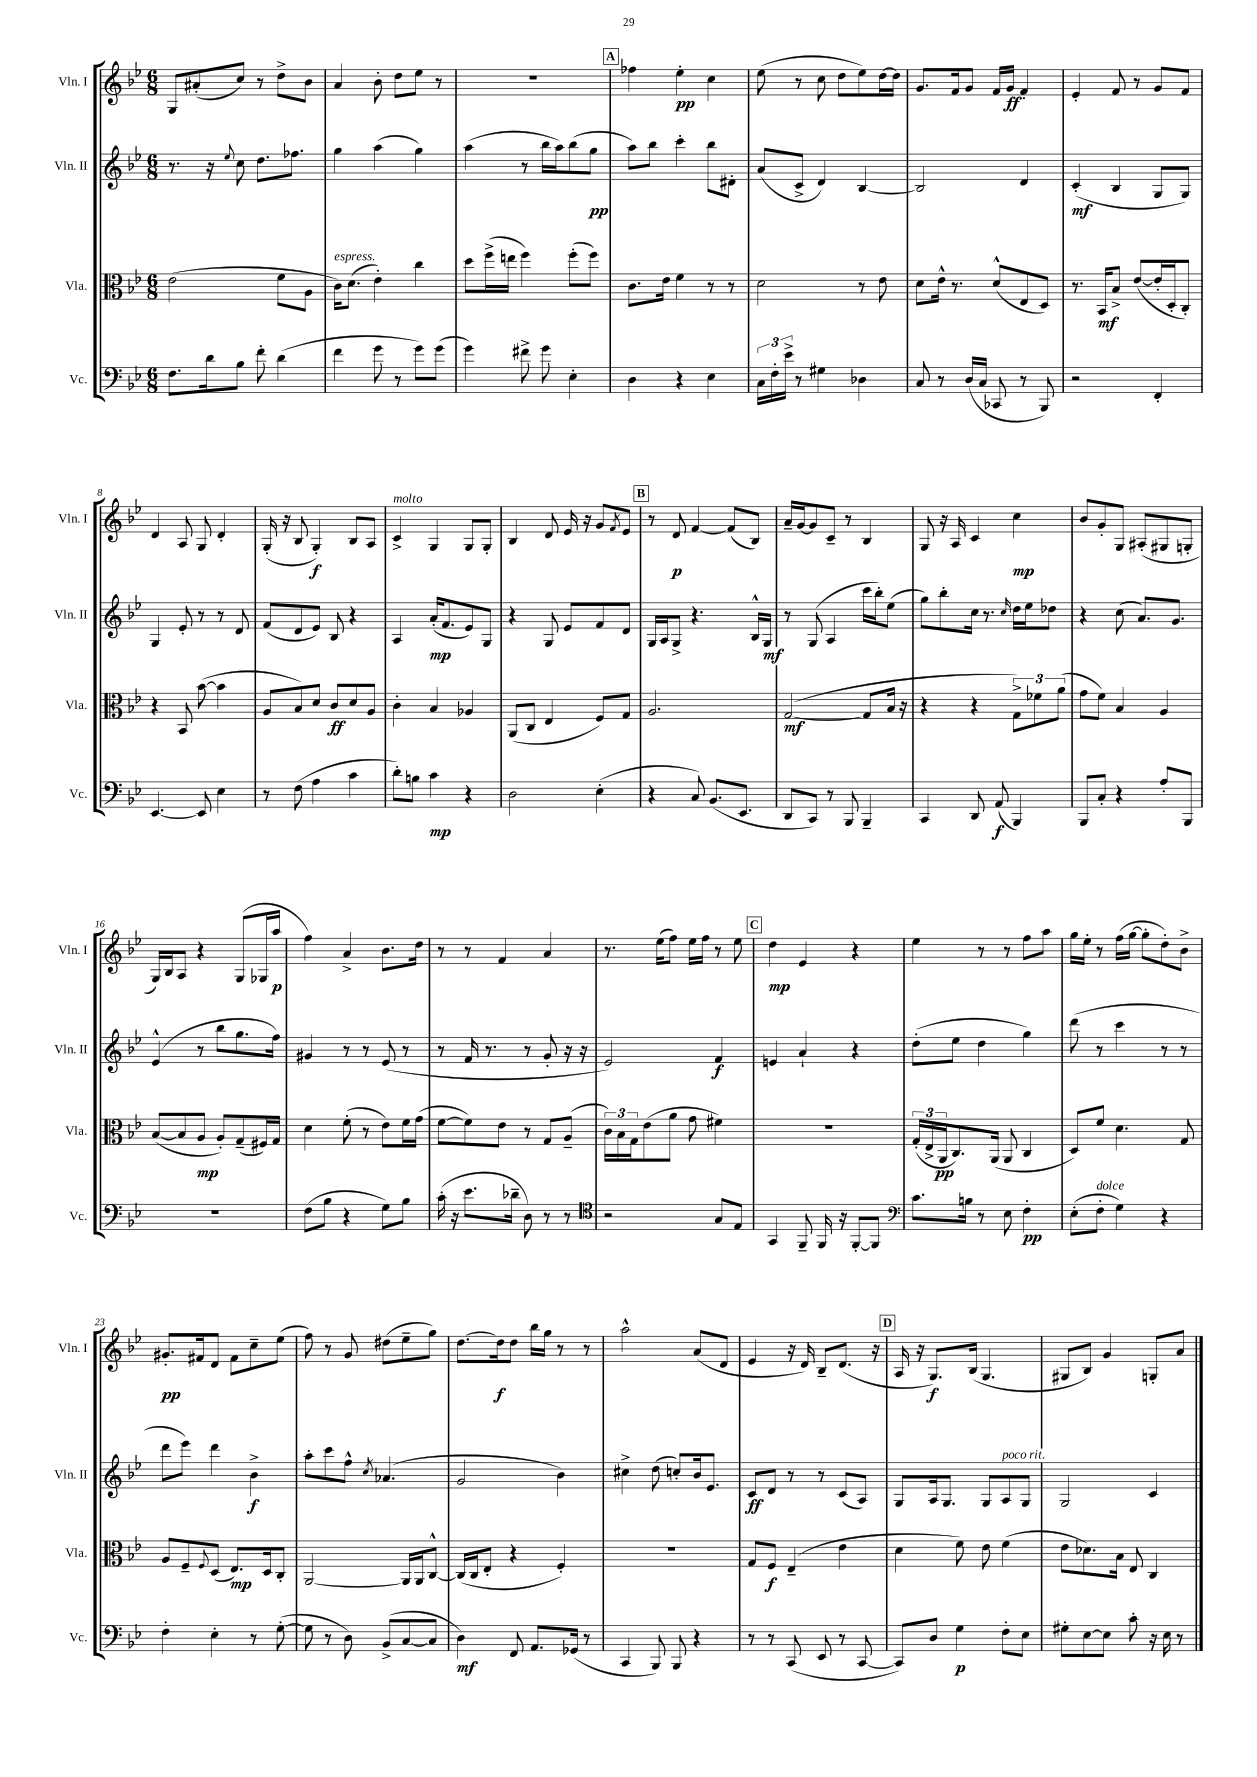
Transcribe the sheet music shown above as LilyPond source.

<<
\new StaffGroup <<
\new Staff = "s0" \with { instrumentName = "Vln. I" shortInstrumentName = "Vln. I" } {
    \clef treble \key bes \major \numericTimeSignature \time 6/8
    g8 ais'8-.( c''8) r8 d''8-> bes'8 |
    a'4 bes'8-. d''8 ees''8 r8 |
    R2. |
    \mark \markup { \box "A" } fes''4 ees''4-.\pp c''4 |
    ees''8( r8 c''8 d''8 ees''8) d''16~ d''16 |
    g'8. f'16 g'8 f'16 g'16\ff f'4-. |
    ees'4-. f'8 r8 g'8 f'8 |
    d'4 a8 g8 d'4-. |
    g16-.( r16 bes8 g4-.\f) bes8 a8 |
    c'4->^\markup { \italic "molto" } g4 g8 g8-. |
    bes4 d'8 ees'16 r16 g'8 \acciaccatura { f'8 } ees'8 |
    \mark \markup { \box "B" } r8 d'8\p f'4~ f'8( bes8) |
    a'16-- g'16~ g'8 c'8-- r8 bes4 |
    g8 r16 a16 c'4 c''4\mp |
    bes'8 g'8-. g8 ais8-.( gis8 g8-. |
    g16) bes16 a8 r4 g8( ges16 a''16\p |
    f''4) a'4-> bes'8. d''16 |
    r8 r8 f'4 a'4 |
    r8. ees''16( f''8) ees''16 f''16 r8 ees''8 |
    \mark \markup { \box "C" } d''4\mp ees'4 r4 |
    ees''4 r8 r8 f''8 a''8 |
    g''16 ees''16-. r8 f''16( g''16~ g''8-. d''8-.) bes'8-> |
    gis'8.-.\pp fis'16 d'8 fis'8 c''8-- ees''8( |
    f''8) r8 g'8 dis''8( ees''8-- g''8) |
    d''8.~ d''16\f d''8 bes''16 g''16 r8 r8 |
    a''2-^ a'8( d'8 |
    ees'4 r16 d'16) bes8-- d'8.( r16 |
    \mark \markup { \box "D" } a16 r16 g8.\f) bes16( g4. |
    gis8 bes8) g'4 g8-. a'8 \bar "|." |
}
\new Staff = "s1" \with { instrumentName = "Vln. II" shortInstrumentName = "Vln. II" } {
    \clef treble \key bes \major \numericTimeSignature \time 6/8
    r8. r16 \appoggiatura { ees''8 } c''8 d''8. fes''8. |
    g''4 a''4( g''4) |
    a''4( r8 bes''16 a''16) bes''8( g''8\pp |
    \mark \markup { \box "A" } a''8) bes''8 c'''4-. bes''8 dis'8-. |
    a'8( c'8-> d'4) bes4~ |
    bes2 d'4 |
    c'4-.\mf( bes4 g8 g8) |
    g4 ees'8-. r8 r8 d'8 |
    f'8( d'8 ees'8) bes8 r4 |
    a4 a'16-.\mp( f'8. ees'8) g8 |
    r4 g8 ees'8 f'8 d'8 |
    \mark \markup { \box "B" } g16 a16 g8-> r4. bes16-^ g16\mf |
    r8 g8( a4 c'''16 bes''16-.) ees''8( |
    g''8) bes''8-. c''16 r8. \grace { c''16 } d''16 ees''16 des''8 |
    r4 c''8( a'8.) g'8. |
    ees'4-^( r8 bes''8 g''8. f''16) |
    gis'4 r8 r8 ees'8( r8 |
    r8 f'16 r8. r8 g'8-. r16 r16 |
    ees'2) f'4\f |
    \mark \markup { \box "C" } e'4 a'4-! r4 |
    d''8-.( ees''8 d''4 g''4) |
    d'''8( r8 c'''4 r8 r8 |
    d'''8 ees'''8) d'''4 bes'4->\f |
    a''8-. c'''8 f''8-^ \acciaccatura { c''8 } aes'4.( |
    g'2 bes'4) |
    cis''4-> d''8( c''8-.) bes'16 ees'8. |
    c'8\ff d'8 r8 r8 c'8( a8) |
    \mark \markup { \box "D" } g8 a16 g8. g8 a8^\markup { \italic "poco rit." } g8 |
    g2 c'4 \bar "|." |
}
\new Staff = "s2" \with { instrumentName = "Vla." shortInstrumentName = "Vla." } {
    \clef alto \key bes \major \numericTimeSignature \time 6/8
    ees'2( f'8 a8 |
    c'16^\markup { \italic "espress." }) d'8.( ees'4-.) c''4 |
    d''8 f''16->( e''16 f''4) f''8-.( f''8) |
    \mark \markup { \box "A" } c'8. ees'16 f'4 r8 r8 |
    d'2 r8 ees'8 |
    d'8 ees'16-^ r8. d'8-^( ees8 d8) |
    r8. bes,16\mf bes8-> ees'8~( ees'16-. d16-. c8-.) |
    r4 bes,8 bes'8~( bes'4 |
    a8 bes8) d'8 c'8\ff d'8 a8 |
    c'4-. bes4 aes4 |
    a,8( c8 ees4 f8) g8 |
    \mark \markup { \box "B" } a2. |
    g2~\mf( g8 bes16 r16 |
    r4 r4 \tuplet 3/2 { g8->) fes'8 a'8( } |
    g'8 f'8) bes4 a4 |
    bes8~( bes8 a8\mp a8-.) g8--( fis16) g16 |
    d'4 f'8-.( r8 ees'8) f'16 g'16( |
    f'8~ f'8) ees'8 r8 g8 a8--( |
    \tuplet 3/2 { c'16) bes16 g16 } ees'8( a'8 g'8 fis'4) |
    \mark \markup { \box "C" } R2. |
    \tuplet 3/2 { g16-.( ees16-> a,16\pp } c8.) a,16( a,8 c4 |
    d8) f'8 d'4. g8 |
    a8 f8-- \appoggiatura { f8 } d8( ees8.\mp) d16 c8-. |
    a,2~ a,16 a,16 c8~-^ |
    c16( c16 ees8-. r4 f4-.) |
    R2. |
    g8 f8\f ees4--( ees'4 |
    \mark \markup { \box "D" } d'4 f'8) ees'8 f'4( |
    ees'8 des'8.) bes16 ees8 c4 \bar "|." |
}
\new Staff = "s3" \with { instrumentName = "Vc." shortInstrumentName = "Vc." } {
    \clef bass \key bes \major \numericTimeSignature \time 6/8
    f8. d'16 bes8 f'8-. d'4( |
    f'4 g'8 r8 g'8) g'8( |
    g'4) fis'8-> g'8 ees4-. |
    \mark \markup { \box "A" } d4 r4 ees4 |
    \tuplet 3/2 { c16 f16-. ees'16-> } r8 gis4 des4 |
    c8 r8 d16( c16 ces,8 r8 bes,,8) |
    r2 f,4-. |
    ees,4.~ ees,8 ees4 |
    r8 f8( a4 c'4 |
    d'8-.) b8 c'4\mp r4 |
    d2 ees4-.( |
    \mark \markup { \box "B" } r4 c8) bes,8.( ees,8. |
    d,8 c,8) r8 bes,,8 bes,,4-- |
    c,4 d,8 a,8\f( bes,,4) |
    bes,,8 c8-. r4 a8-. bes,,8 |
    R2. |
    f8( bes8 r4 g8) bes8 |
    c'16-.( r16 ees'8. des'16-- d8) r8 r8 |
    \clef tenor r2 g8 ees8 |
    \mark \markup { \box "C" } g,4 f,8-- f,16 r16 f,8~-. f,8 |
    \clef bass c'8. b16 r8 ees8 f4-.\pp |
    ees8-.( f8-.^\markup { \italic "dolce" } g4) r4 |
    f4-. ees4-. r8 g8~-.( |
    g8 r8 d8) bes,8->( c8~ c8 |
    d4\mf) f,8 a,8. ges,16( r8 |
    c,4 bes,,8) bes,,8 r4 |
    r8 r8 c,8( ees,8 r8 c,8~ |
    \mark \markup { \box "D" } c,8) d8 g4\p f8-. ees8 |
    gis8-. ees8~ ees8 c'8-. r16 ees16 r8 \bar "|." |
}
>>
>>
